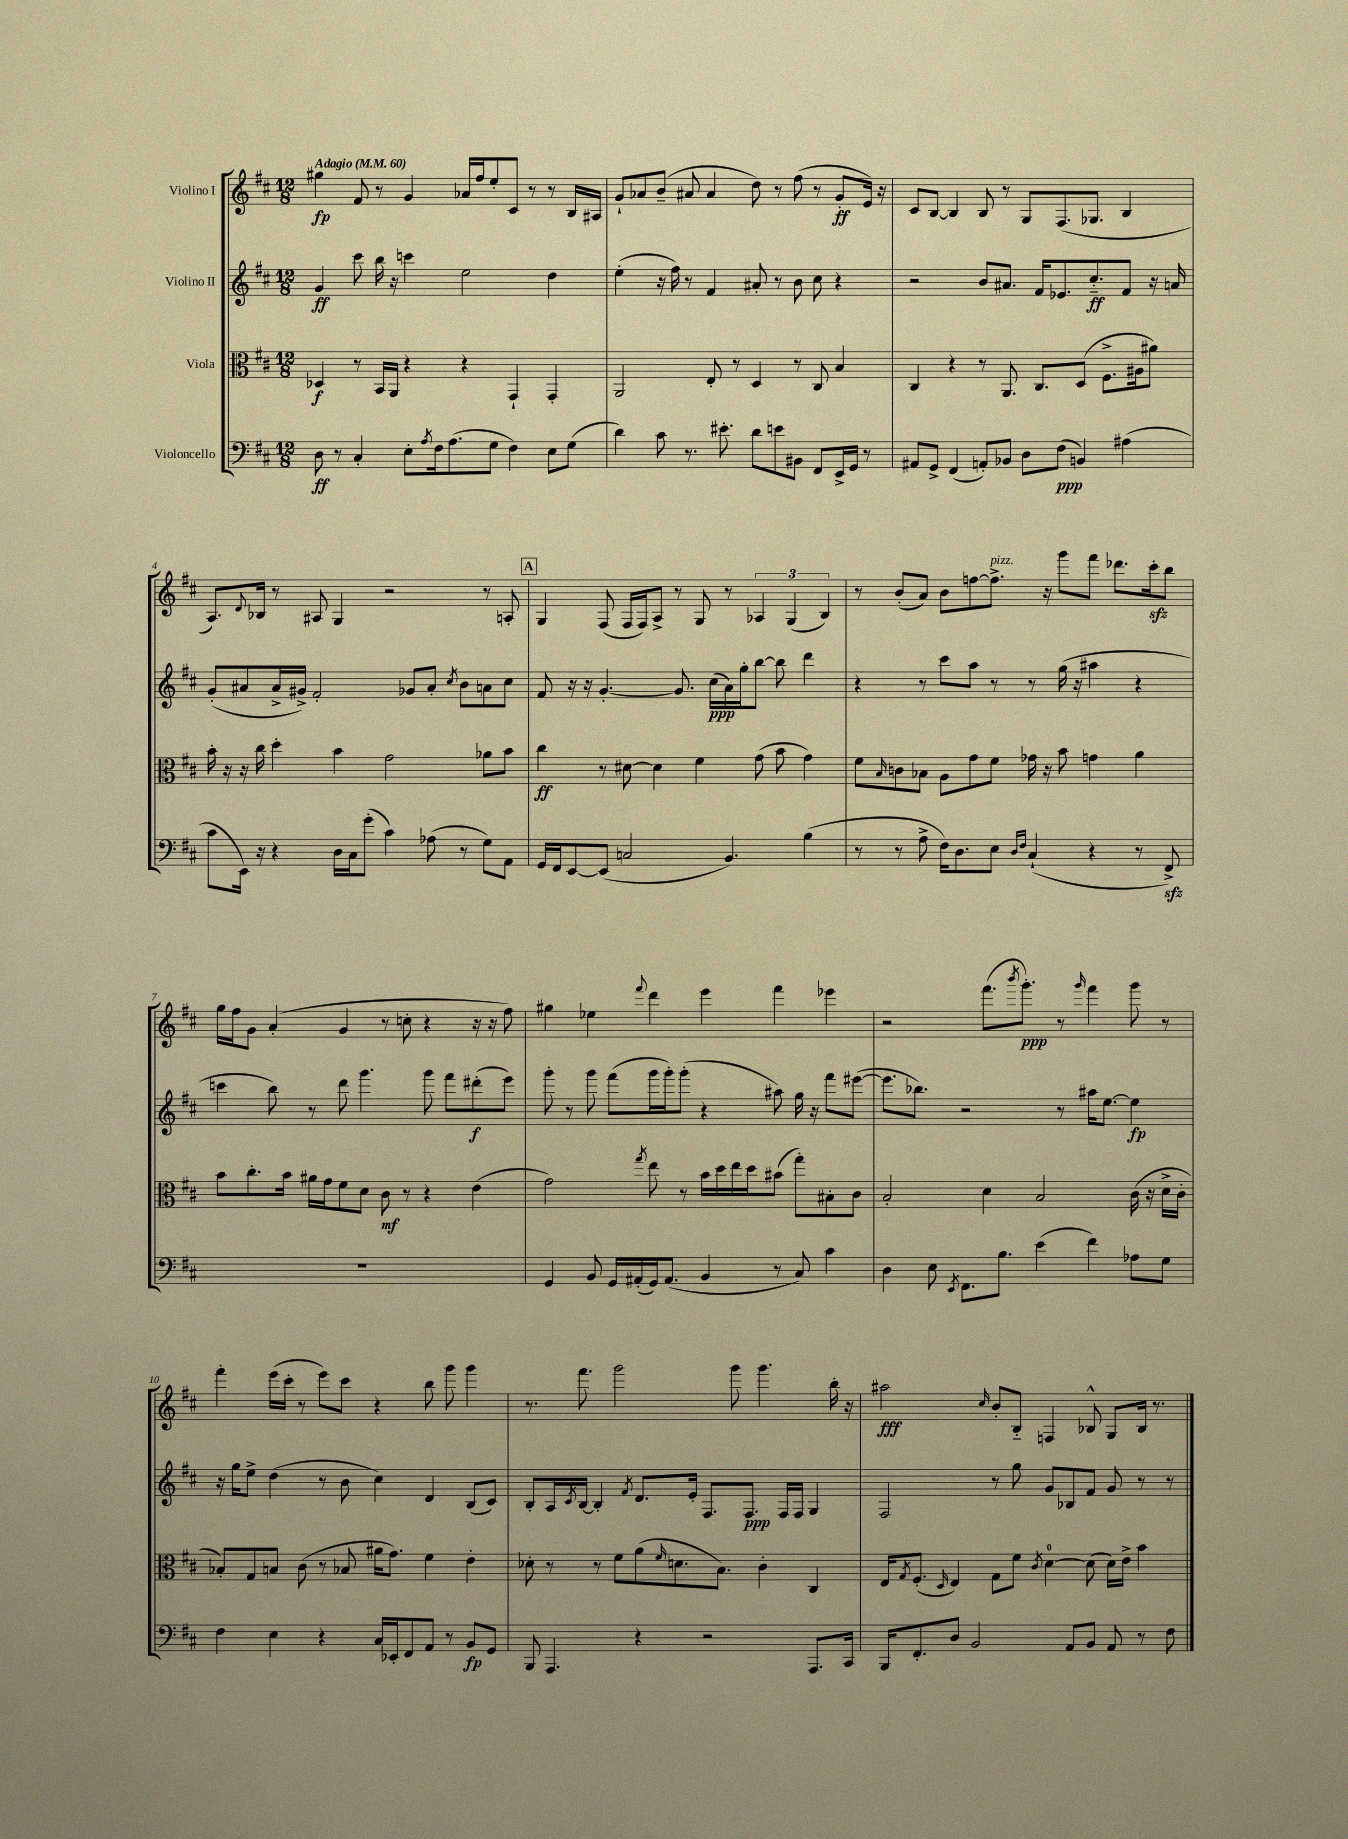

**kern	**dynam	**kern	**dynam	**kern	**dynam	**kern	**dynam
*part4	*part4	*part3	*part3	*part2	*part2	*part1	*part1
*staff4	*staff4	*staff3	*staff3	*staff2	*staff2	*staff1	*staff1
*I"Violoncello	*	*I"Viola	*	*I"Violino II	*	*I"Violino I	*
*clefF4	*	*clefC3	*	*clefG2	*	*clefG2	*
*k[f#c#]	*	*k[f#c#]	*	*k[f#c#]	*	*k[f#c#]	*
*M12/8	*	*M12/8	*	*M12/8	*	*M12/8	*
*MM60	*	*MM60	*	*MM60	*	*MM60	*
=1	=1	=1	=1	=1	=1	=1	=1
!	!	!	!	!	!	!LO:TX:a:B:t=Adagio	!
8D\	ff	4D-X/	f	4g/	ff	4gg#X\	fp
8r	.	.	.	.	.	.	.
4C#'/	.	8r	.	8ccc#\	.	8f#/	.
.	.	16BB/LL	.	16bb\	.	8r	.
.	.	16AA/JJ	.	16r	.	.	.
8E'\L	.	4r	.	4cccn\	.	4g/	.
8qA/	.	.	.	.	.	.	.
16F#\k	.	.	.	.	.	.	.
(8.A\	.	.	.	.	.	.	.
.	.	4r	.	2ee\	.	16a-X/LL	.
.	.	.	.	.	.	16ff#/J	.
8G\J	.	.	.	.	.	8ee'/	.
4F#\)	.	4GG`/	.	.	.	8c#/J	.
.	.	.	.	.	.	8r	.
8E\L	.	4GG'/	.	4dd\	.	8r	.
(8G\J	.	.	.	.	.	16B/LL	.
.	.	.	.	.	.	16A#X/JJ	.
=2	=2	=2	=2	=2	=2	=2	=2
4d\)	.	2AA/	.	(4ee'\	.	8g`/L	.
.	.	.	.	.	.	8a-X/	.
8c#\	.	.	.	16r	.	(8b~/J	.
.	.	.	.	16ff#\)	.	.	.
8.r	.	.	.	8r	.	8a#X/	.
.	.	8E'/	.	4f#/	.	4a#/	.
8.e#X'\	.	.	.	.	.	.	.
.	.	8r	.	.	.	.	.
8d\L	.	4D/	.	8a#X'/	.	8dd\)	.
8en\	.	.	.	8r	.	8r	.
8BB#X\J	.	8r	.	8b\	.	(8ff#\	.
8FF#/L	.	8C#/	.	8cc#\	.	8r	.
16EE^/L	.	4B/	.	4r	.	8g'/L	ff
16GG/JJ	.	.	.	.	.	.	.
8r	.	.	.	.	.	16e/Jk)	.
.	.	.	.	.	.	16r	.
=3	=3	=3	=3	=3	=3	=3	=3
8AA#X/L	.	4C#/	.	2r	.	8c#/L	.
8GG^/J	.	.	.	.	.	[8B/J	.
(4FF#/	.	4r	.	.	.	4B/]	.
8AAn'/L)	.	8r	.	8b/L	.	8B/	.
8BB-X/J	.	8.AA/	.	8.a#X/J	.	8r	.
8D\L	.	.	.	.	.	8G/L	.
.	.	8.C#/L	.	16f#/KL	.	.	.
(8F#\J	ppp	.	.	8.e-X/	.	(8.F#/	.
4BBn/)	.	(8D/J	.	.	.	.	.
.	.	.	.	8.cc#/	ff	8.G-X/J	.
.	.	8.F#^\L	.	.	.	.	.
(4A#X\	.	.	.	8f#/J	.	4B/	.
.	.	16A#X\k	.	.	.	.	.
.	.	8a#X\J)	.	16r	.	.	.
.	.	.	.	16an/	.	.	.
!!LO:LB:g=z
=4	=4	=4	=4	=4	=4	=4	=4
8c#\L	.	16b'\	.	(8g'/L	.	8.A/L)	.
.	.	16r	.	.	.	.	.
16EE\Jk)	.	16r	.	8a#X/	.	.	.
.	.	.	.	.	.	8qqd/	.
16r	.	16cc#\	.	.	.	16B-X/Jk	.
4r	.	4dd'\	.	16a#^/L	.	8r	.
.	.	.	.	16g#X^/JJ)	.	.	.
.	.	.	.	2f#'/	.	8A#X/	.
16D\LL	.	4b\	.	.	.	4G/	.
16C#\J	.	.	.	.	.	.	.
(8g'\J	.	.	.	.	.	.	.
4c#\)	.	2g\	.	.	.	2r	.
.	.	.	.	8g-X/L	.	.	.
(8A-X\	.	.	.	8a#'/J	.	.	.
.	.	.	.	8qcc#/	.	.	.
8r	.	.	.	8b\L	.	.	.
8G\L)	.	8a-X\L	.	8an\	.	8r	.
8AA\J	.	8b\J	.	8cc#\J	.	8An'/	.
!!LO:REH:place=s1:t=A
=5	=5	=5	=5	=5	=5	=5	=5
16GG/LL	.	4cc#\	ff	8f#/	.	4G/	.
16FF#/J	.	.	.	.	.	.	.
[8EE/	.	.	.	16r	.	.	.
.	.	.	.	16r	.	.	.
(8EE/J]	.	8r	.	[4.g'/	.	(8F#/	.
2Cn/	.	[8d#X\	.	.	.	16F#/LL	.
.	.	.	.	.	.	16F#/J)	.
.	.	4d#\]	.	.	.	8A^/J	.
.	.	.	.	8.g/]	.	8r	.
.	.	4f#\	.	.	.	8G/	.
.	.	.	.	(16cc#\LL	ppp	.	.
4.BB/)	.	.	.	16a\)	.	8r	.
.	.	.	.	16gg'\J	.	.	.
.	.	(8g\	.	[8bb\J	.	6A-X/	.
.	.	8b\	.	8bb\]	.	.	.
.	.	.	.	.	.	(6G/	.
(4B\	.	4g\)	.	4ddd\	.	.	.
.	.	.	.	.	.	6B/)	.
=6	=6	=6	=6	=6	=6	=6	=6
8r	.	8f#\L	.	4r	.	8r	.
.	.	16qqB/	.	.	.	.	.
8r	.	8cn\	.	.	.	(8b'/L	.
8A^\	.	8B-X\J	.	8r	.	8a/J)	.
16F#\KL)	.	8A\L	.	8ccc#\L	.	8b\L	.
8.D\	.	.	.	.	.	.	.
.	.	8g\	.	8aa\J	.	[8ffn\	.
!	!	!	!	!	!	!LO:TX:a:i:t=pizz.	!
8E\J	.	8f#\J	.	8r	.	8.ff^\J]	.
16qqD/LL	.	.	.	.	.	.	.
16qqF#/JJ	.	.	.	.	.	.	.
(4C#`/	.	16g-X\	.	8r	.	.	.
.	.	16r	.	.	.	16r	.
.	.	8b\	.	(16gg\	.	8ggg\L	.
.	.	.	.	16r	.	.	.
4r	.	4gn\	.	4aa#X\	.	8fff#\J	.
.	.	.	.	.	.	8.ddd-X\L	.
8r	.	4a\	.	4r	.	.	.
.	.	.	.	.	.	16ccc#zz'\k	.
8FF#zz^/)	.	.	.	.	.	8bb\J	.
!!LO:LB:g=z
=7	=7	=7	=7	=7	=7	=7	=7
1.r	.	8b\L	.	4cccn\	.	16gg\LL	.
.	.	.	.	.	.	16ff#\J	.
.	.	8.cc#'\	.	.	.	8g\J	.
.	.	.	.	8bb\)	.	(4a'/	.
.	.	16b\Jk	.	.	.	.	.
.	.	16a#X\LL	.	8r	.	.	.
.	.	16g\J	.	.	.	.	.
.	.	8f#\	.	8ddd\	.	4g/	.
.	.	8d\J	.	4.ggg\	.	.	.
.	.	8c#\	mf	.	.	8r	.
.	.	8r	.	.	.	8ccn'\	.
.	.	4r	.	8ggg\	.	4r	.
.	.	.	.	8fff#\L	.	.	.
.	.	(4e\	.	(8ddd#X'\	f	16r	.
.	.	.	.	.	.	16r	.
.	.	.	.	8eee\J)	.	8ff#\)	.
=8	=8	=8	=8	=8	=8	=8	=8
4GG/	.	2g\)	.	8ggg'\	.	4gg#X\	.
.	.	.	.	8r	.	.	.
8BB/	.	.	.	8ggg\	.	4ee-X\	.
16GG/LL	.	.	.	(8fff#\L	.	.	.
(16AA#X'/	.	.	.	.	.	.	.
.	.	8qgg/	.	.	.	8qqfff#/	.
16GG/J)	.	8ee\	.	16ggg\L	.	4ddd\	.
(8.AA#/J	.	.	.	16ggg'\J)	.	.	.
.	.	8r	.	(8ggg'\J	.	.	.
4BB/	.	16b\LL	.	4r	.	4eee\	.
.	.	16dd\	.	.	.	.	.
.	.	16ee\	.	.	.	.	.
.	.	16dd\J	.	.	.	.	.
8r	.	(8b#X\J	.	8aa#X\)	.	4fff#\	.
8C#/)	.	8gg'\L)	.	16gg\	.	.	.
.	.	.	.	16r	.	.	.
4c#\	.	8B#X'\	.	8fff#\L	.	4eee-X\	.
.	.	8c#\J	.	([8eee#X\J	.	.	.
=9	=9	=9	=9	=9	=9	=9	=9
4D\	.	2B'/	.	8.eee#\L]	.	2r	.
.	.	.	.	8.bb-X\J)	.	.	.
8E\	.	.	.	.	.	.	.
8qEE/	.	.	.	.	.	.	.
8.FF#\L	.	.	.	2r	.	.	.
.	.	4d\	.	.	.	(8.fff#\L	.
8.B\J	.	.	.	.	.	.	.
.	.	.	.	.	.	8qbbb/	.
.	.	.	.	.	.	8.ggg'\J)	ppp
(4e\	.	2B/	.	.	.	.	.
.	.	.	.	8r	.	8r	.
.	.	.	.	.	.	16qqggg/	.
4f#\)	.	.	.	16aa#X\KL	.	4fff#\	.
.	.	.	.	[8.ee\J	.	.	.
8A-X\L	.	(16c#\	.	4ee\]	fp	8ggg\	.
.	.	16r	.	.	.	.	.
8G\J	.	16d^\LL	.	.	.	8r	.
.	.	16c#'\JJ	.	.	.	.	.
!!LO:LB:g=z
=10	=10	=10	=10	=10	=10	=10	=10
4F#\	.	8B-X'/L)	.	16r	.	4fff#'\	.
.	.	.	.	16gg\KL	.	.	.
.	.	8G/	.	8ee^\J	.	.	.
4E\	.	8Bn/J	.	(4dd\	.	(16eee\LL	.
.	.	.	.	.	.	16ccc#'\JJ	.
.	.	(8c#\	.	.	.	8r	.
4r	.	8r	.	8r	.	8eee\L)	.
.	.	8B-X/	.	8b\	.	8ccc#\J	.
16C#/LL	.	16a#X\KL	.	4cc#\)	.	4r	.
16EE-X'/J	.	8.g\J)	.	.	.	.	.
8FF#/	.	.	.	.	.	.	.
8AA/J	.	4f#\	.	4d/	.	8bb\	.
8r	.	.	.	.	.	8ggg\	.
8BB/L	fp	4e'\	.	(8B/L	.	4ggg\	.
8GG/J	.	.	.	8c#/J)	.	.	.
=11	=11	=11	=11	=11	=11	=11	=11
8BBB/	.	8d-X'\	.	8B'/L	.	8.r	.
4.AAA/	.	8r	.	16A/L	.	.	.
.	.	.	.	8qc#/	.	.	.
.	.	.	.	[16B/JJ	.	8.fff#\	.
.	.	8r	.	4B'/]	.	.	.
.	.	8f#\L	.	.	.	2ggg\	.
.	.	.	.	8qf#/	.	.	.
4r	.	(8a\	.	8.d/L	.	.	.
.	.	16qqf#/	.	.	.	.	.
.	.	8.dn\	.	.	.	.	.
.	.	.	.	16e'/Jk	.	.	.
2r	.	.	.	8.F#/L	.	.	.
.	.	8.B\J)	.	.	.	.	.
.	.	.	.	.	.	8ggg\	.
.	.	.	.	8.F#/J	ppp	.	.
.	.	4c#'\	.	.	.	4.ggg\	.
.	.	.	.	16F#/LL	.	.	.
.	.	.	.	16F#/JJ	.	.	.
8.AAA/L	.	4C#/	.	4G/	.	.	.
.	.	.	.	.	.	16bb'\	.
16CC#/Jk	.	.	.	.	.	16r	.
=12	=12	=12	=12	=12	=12	=12	=12
16BBB/KL	.	16E/KL	.	2F#/	.	2aa#X\	fff
.	.	8qG/	.	.	.	.	.
8.FF#'/	.	(8.F#'/J	.	.	.	.	.
.	.	16qqD/	.	.	.	.	.
8D/J	.	4E/)	.	.	.	.	.
2BB/	.	.	.	.	.	.	.
.	.	.	.	.	.	16qqcc#/	.
.	.	8G\L	.	8r	.	8b'/L	.
.	.	8f#\J	.	8gg\	.	8B/J	.
.	.	8qc#/	.	.	.	.	.
.	.	[4d\	.	8g/L	.	4Fn/	.
8AA/L	.	.	.	8B-X/	.	.	.
8BB/J	.	(8d\]	.	8f#/J	.	8B-X^^/	.
8AA/	.	16d\LL)	.	8g/	.	8G/L	.
.	.	16e^\JJ	.	.	.	.	.
8r	.	4b\	.	8r	.	16B-/Jk	.
.	.	.	.	.	.	8.r	.
8F#\	.	.	.	8r	.	.	.
==	==	==	==	==	==	==	==
*-	*-	*-	*-	*-	*-	*-	*-
